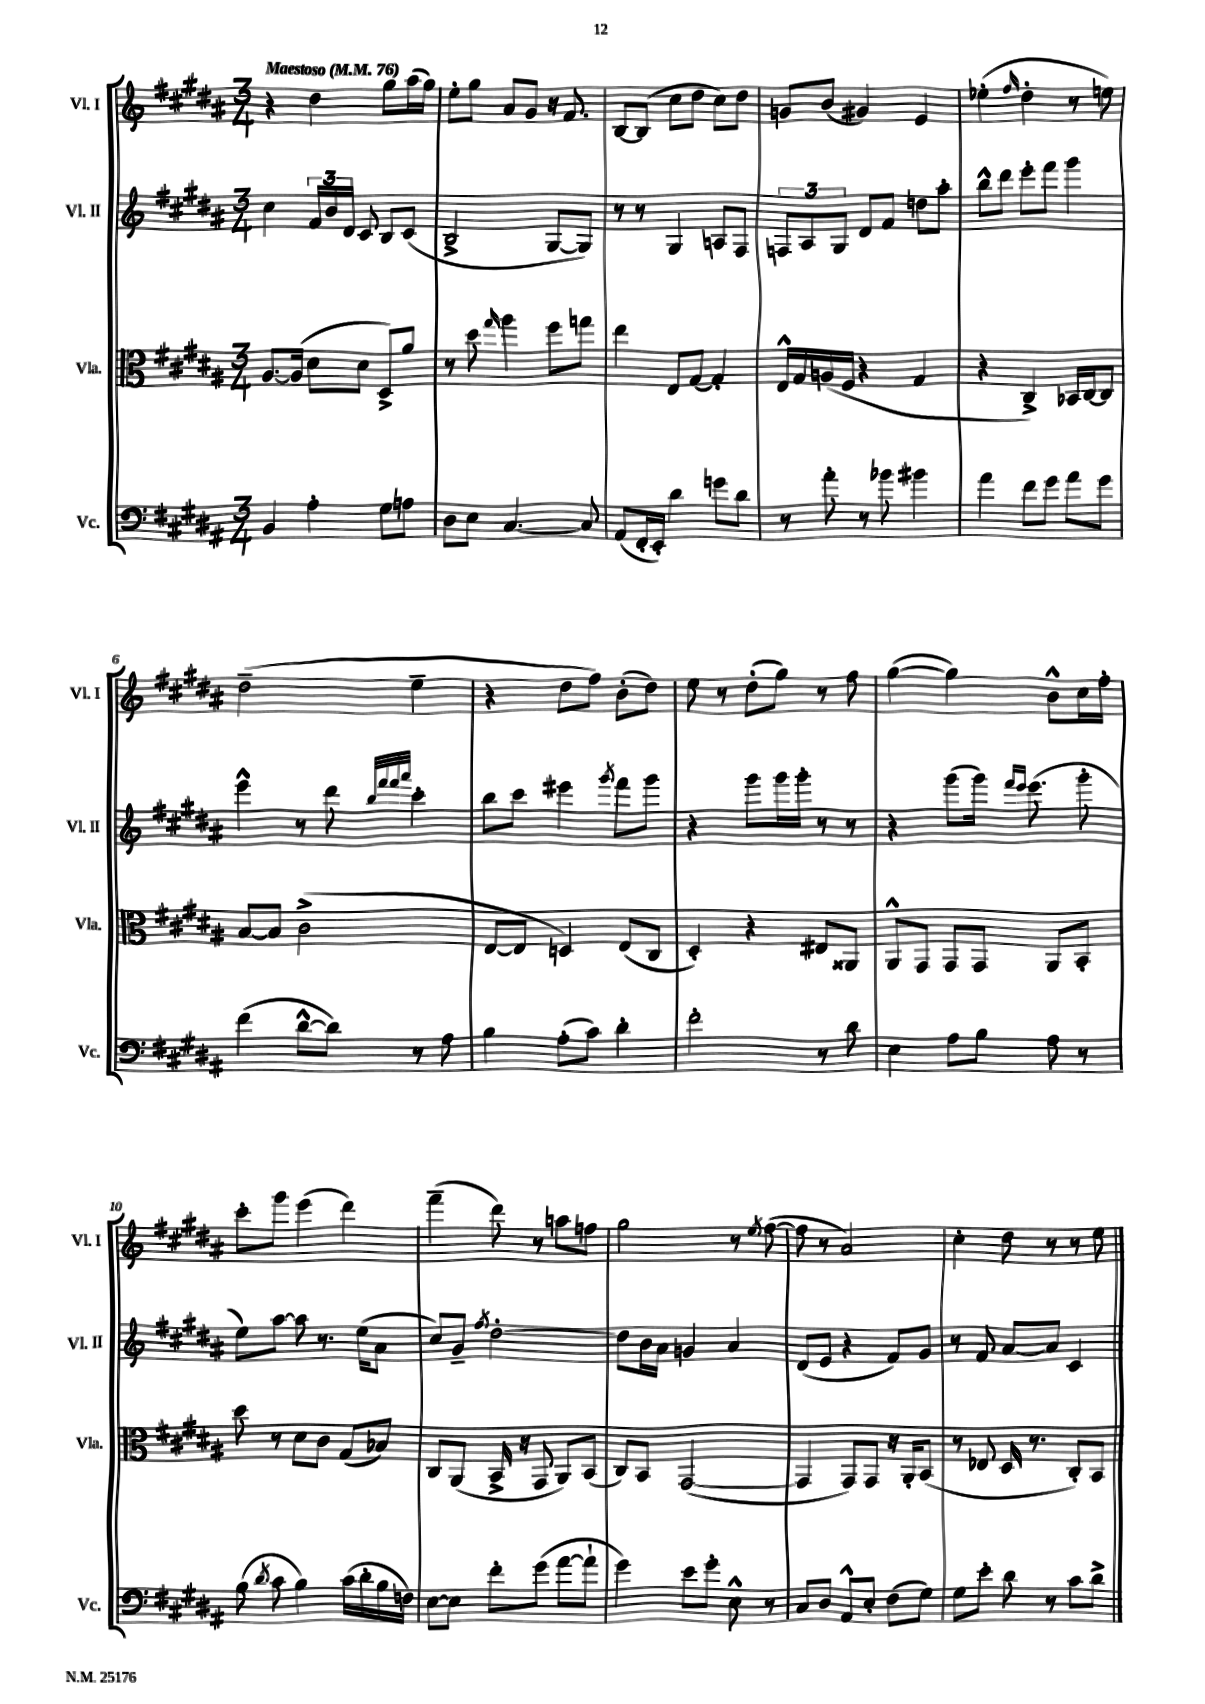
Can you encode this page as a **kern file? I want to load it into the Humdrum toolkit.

**kern	**kern	**kern	**kern
*part4	*part3	*part2	*part1
*staff4	*staff3	*staff2	*staff1
*I"Vc.	*I"Vla.	*I"Vl. II	*I"Vl. I
*I'Vc.	*I'Vla.	*I'Vl. II	*I'Vl. I
*clefF4	*clefC3	*clefG2	*clefG2
*k[f#c#g#d#a#]	*k[f#c#g#d#a#]	*k[f#c#g#d#a#]	*k[f#c#g#d#a#]
*M3/4	*M3/4	*M3/4	*M3/4
*MM76	*MM76	*MM76	*MM76
=1	=1	=1	=1
!	!	!	!LO:TX:a:B:t=Maestoso
4BB/	[8.A#/L	4cc#\	4r
.	(16A#/Jk]	.	.
4A#'\	8d#\L	24f#/LL	4dd#\
.	.	24b/	.
.	.	24d#/JJ	.
.	8d#\J	8c#/	.
8G#\L	8D#^/L)	8B/L	8gg#\L
8An\J	8a#/J	(8c#/J	(16aa#\L
.	.	.	16gg#\JJ)
=2	=2	=2	=2
8D#\L	8r	2B^/	8ee'\L
8E\J	8dd#\	.	8gg#\J
.	16qqgg#/	.	.
[4.C#/	4aa#\	.	8a#/L
.	.	.	8g#/J
.	8ff#\L	[8G#/L	16r
.	.	.	8.f#/
8C#/]	8ggn\J	8G#/J])	.
=3	=3	=3	=3
(8AA#/L	4ee\	8r	[8B/L
16FF#'/L	.	8r	(8B/J]
16EE'/JJ)	.	.	.
4d#\	8E/L	4G#/	8cc#\L
.	[8G#/J	.	8dd#\J
8gn\L	4G#'/]	8An/L	8cc#\L)
8d#\J	.	8F#/J	8dd#\J
=4	=4	=4	=4
8r	16E^^/LL	12Fn/L	8gn/L
.	16G#/	.	.
.	.	12A#/	.
8a#'\	(16An/	.	(8b/J
.	.	12G#/J	.
.	16F#/JJ	.	.
8r	4r	8d#/L	4g#X/)
8b-X\	.	8f#/J	.
4b#X\	4G#/	8ddn\L	4e/
.	.	8aa#'\J	.
=5	=5	=5	=5
4a#\	4r	8bb^^\L	(4ee-X'\
.	.	8ddd#\J	.
.	.	.	16qqff#/
8f#\L	4C#^/)	8eee'\L	4dd#'\
8g#\J	.	8fff#\J	.
8a#\L	16BB-X/LL	4ggg#\	8r
.	[16C#/J	.	.
8g#\J	8C#/J]	.	8een\)
!!LO:LB:g=z
=6	=6	=6	=6
(4f#\	[8B/L	4eee^^\	(2dd#~\
.	8B/J]	.	.
[8d#^^\L	(2c#^\	8r	.
8d#\J])	.	8ddd#\	.
.	.	32qqbb/LLL	.
.	.	32qqfff#/	.
.	.	32qqfff#/	.
.	.	32qqaaa#/JJJ	.
8r	.	4ccc#'\	4ee~\
8A#\	.	.	.
=7	=7	=7	=7
4B\	[8E/L	8bb\L	4r
.	8E/J]	8ccc#\J	.
(8A#'\L	4Dn/)	4eee#X\	8dd#\L
8c#\J)	.	.	8ff#\J)
.	.	8qggg#/	.
4d#'\	(8E/L	8fff#\L	(8b'\L
.	8C#/J	8ggg#\J	8dd#\J)
=8	=8	=8	=8
2f#'\	4D#'/)	4r	8ee\
.	.	.	8r
.	4r	8ggg#\L	(8dd#'\L
.	.	16ggg#\L	8gg#\J)
.	.	16ggg#'\JJ	.
8r	8E#X/L	8r	8r
8d#\	8AA##X/J	8r	8ff#\
=9	=9	=9	=9
4E\	8AA#^^/L	4r	([4gg#\
.	8GG#/J	.	.
8A#\L	8GG#/L	(8ggg#\L	4gg#\])
8B\J	8GG#/J	16ggg#\Jk)	.
.	.	16qqfff#/LL	.
.	.	16qqeee/JJ	.
.	.	(8.eee\	.
8A#\	8AA#/L	.	8b^^\L
8r	8BB'/J	8ggg#'\	16cc#\L
.	.	.	16ff#'\JJ
!!LO:LB:g=z
=10	=10	=10	=10
(8B\	8dd#\	8ee\L)	8ccc#'\L
8qd#/	.	.	.
8c#\	8r	[8aa#\J	8ggg#\J
4B\)	8d#\L	8aa#\]	(4eee\
.	8c#\J	8.r	.
(16c#\LL	(8G#/L	.	4ddd#\)
16d#'\	.	(16ee\KL	.
16B\	8B-X/J)	8a#\J	.
16Fn\JJ)	.	.	.
=11	=11	=11	=11
[8E\L	8C#/L	8cc#/L)	(4fff#~\
8E\J]	(8AA#/J	8g#~/J	.
.	.	8qff#/	.
8f#'\L	16BB^/	[2dd#'\	8ddd#\)
.	16r	.	.
(8g#\J	8GG#/	.	8r
[8a#\L	8AA#/L)	.	8aan\L
8a#`\J]	(8BB/J	.	8ffn\J
=12	=12	=12	=12
4g#\)	8C#/L)	8dd#\L]	2gg#\
.	8BB/J	16b\L	.
.	.	16a#\JJ	.
8e\L	([2GG#/	4gn/	.
8g#'\J	.	.	.
8E^^\	.	4a#/	8r
.	.	.	8qee/
8r	.	.	([8ff#\
=13	=13	=13	=13
8C#/L	4GG#/]	(8d#/L	8ff#\]
8D#/J	.	8e/J	8r
8AA#^^/L	8GG#/L)	4r	2a#/)
8E'/J	8GG#/J	.	.
(8F#\L	16r	8f#/L)	.
.	16AA#'/KL	.	.
8G#\J)	(8BB/J	8g#/J	.
=14	=14	=14	=14
8G#\L	8r	8r	4cc#'\
8e'\J	8E-X/	8f#/	.
8d#\	16D#/	[8a#/L	8dd#\
.	8.r	.	.
8r	.	8a#/J]	8r
8c#\L	8C#'/L)	4c#/	8r
8d#^\J	8BB/J	.	8ee\
==	==	==	==
*-	*-	*-	*-
